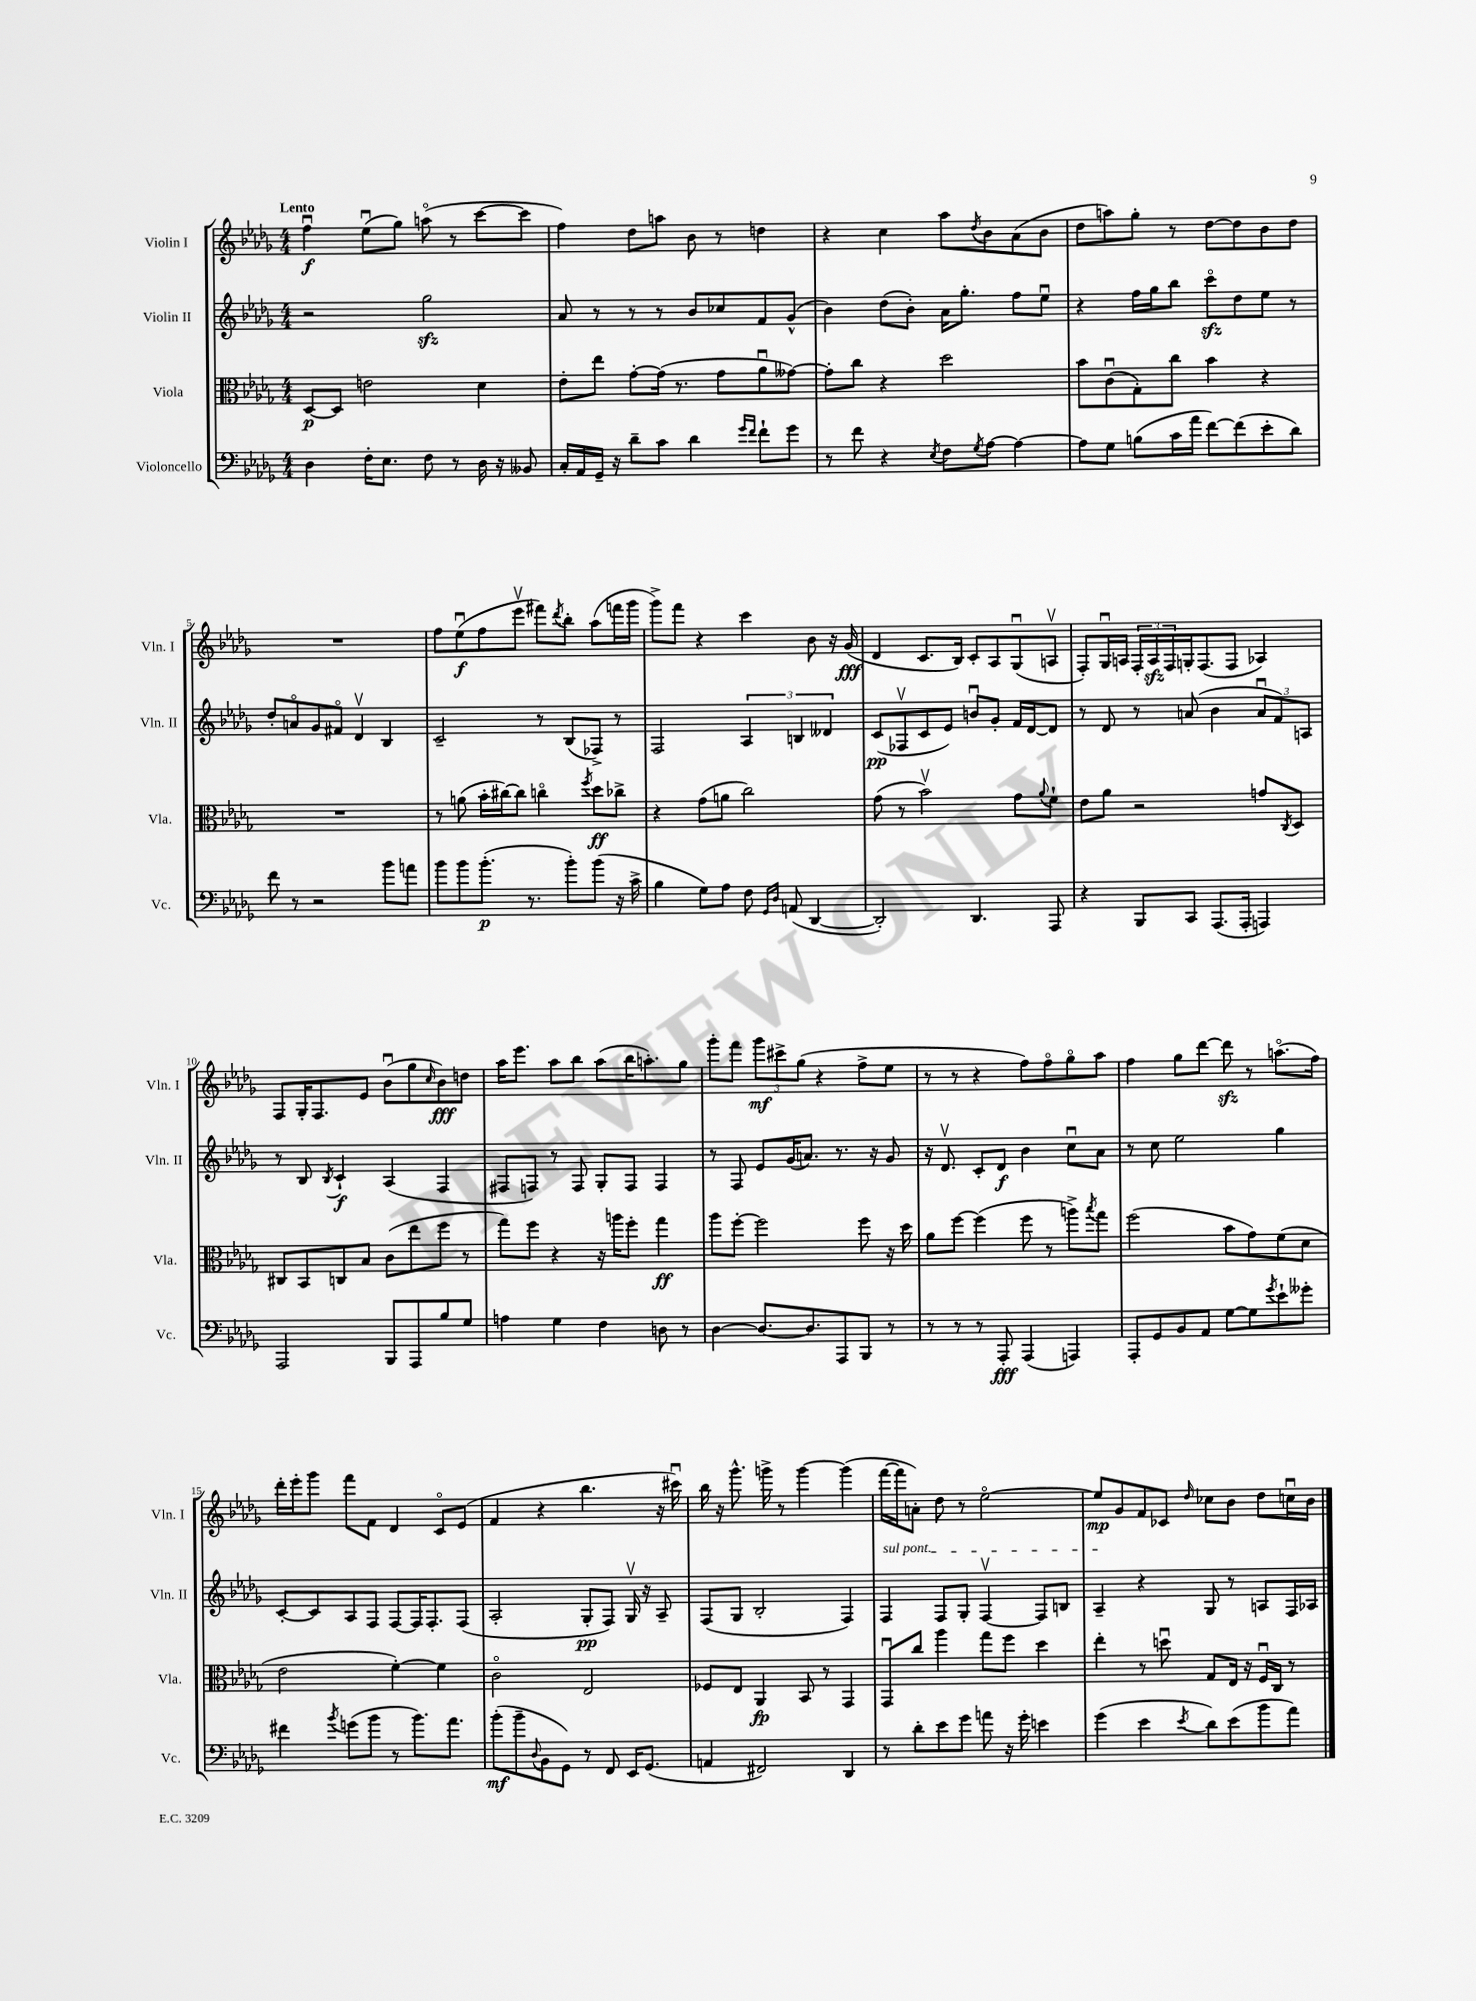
<<
\new StaffGroup <<
\new Staff = "s0" \with { instrumentName = "Violin I" shortInstrumentName = "Vln. I" } {
    \clef treble \key des \major \numericTimeSignature \time 4/4 \tempo "Lento"
    f''4\downbow\f ees''8\downbow( ges''8) a''8\flageolet( r8 c'''8~ c'''8 |
    f''4) des''8 a''8 bes'8 r8 d''4 |
    r4 c''4 aes''8 \acciaccatura { des''8 } bes'8 aes'8( bes'8 |
    des''8 a''8) ges''8-. r8 des''8~ des''8 bes'8 des''8 |
    R1 |
    f''8 ees''8\downbow\f( f''8 ees'''8\upbow fis'''8) \acciaccatura { des'''8 } bes''8-. aes''8( f'''16 ges'''16 |
    ges'''8->) f'''8 r4 c'''4 bes'8 r16 ges'16\fff( |
    des'4 c'8. bes16) c'8-. aes8 ges8\downbow( a8\upbow |
    f8-.) ges16\downbow a16 \tuplet 3/2 { f16-. a16\sfz f16 } g16-. f8.( f8 aes4) |
    f8 ges16-. f8. ees'8 bes'8\downbow( ges''8 \grace { c''16 } bes'8\fff) d''8 |
    aes''16 ees'''8. aes''8 bes''8 aes''8( bes''16 a''8.-.) ges''8 |
    ges'''8-. f'''8 \tuplet 3/2 { ges'''8\mf cis'''8-> ges''8( } r4 f''8-> ees''8 |
    r8 r8 r4 f''8) f''8\flageolet ges''8\flageolet aes''8 |
    f''4 ges''8 des'''8~ des'''8\sfz r8 a''8.\flageolet( f''16) |
    des'''16-. ees'''16-. ges'''8 f'''8 f'8 des'4 c'8\flageolet ees'8( |
    f'4 r4 bes''4. r16 cis'''16\downbow) |
    bes''16 r16 ges'''8.-^ g'''16-> r8 g'''4~ g'''4( |
    f'''16~ f'''16 a'8-.) des''8 r8 ees''2~\flageolet |
    ees''8\mp ges'8 f'8 ces'8 \grace { des''16 } ces''8 bes'8 des''8 c''16\downbow bes'16 \bar "|." |
}
\new Staff = "s1" \with { instrumentName = "Violin II" shortInstrumentName = "Vln. II" } {
    \clef treble \key des \major \numericTimeSignature \time 4/4
    r2 ges''2\sfz |
    aes'8 r8 r8 r8 bes'8 ces''8 f'8 ges'8-^( |
    bes'4) des''8( bes'8-.) aes'16 ges''8.-. f''8 ees''8\downbow |
    r4 f''16 ges''16 bes''8 c'''8\flageolet\sfz des''8 ees''8 r8 |
    des''8-. a'8\flageolet ges'8 fis'8\flageolet des'4\upbow bes4 |
    c'2-- r8 bes8( fes8->) r8 |
    f2 \tuplet 3/2 { aes4 b4 deses'4 } |
    c'8\pp( fes8\upbow c'8 ees'8) b'8\downbow ges'8-. f'16 des'16~ des'8 |
    r8 des'8 r8 a'8( bes'4 \tuplet 3/2 { a'8\downbow f'8) a8 } |
    r8 bes8 \acciaccatura { bes8 } c'4-!\f aes4( f4 |
    fis8 f8) r8 f8 ges8-. f8 f4 |
    r8 f8 ees'8 ges'16( a'8.) r8. r16 ges'8 |
    r16 des'8.\upbow c'8-. des'8\f bes'4 c''8\downbow aes'8 |
    r8 c''8 ees''2 ges''4 |
    c'8~-. c'8 aes8 f8 f8~ f16 f8.-. f8( |
    aes2-. ges8-.\pp f8) ges16\upbow r16 aes8-- |
    f8( ges8 bes2-. f4) |
    \once \override TextSpanner.bound-details.left.text = \markup { \italic "sul pont." } f4\startTextSpan f8 ges8-. f4~\upbow f8 b8 |
    aes4--\stopTextSpan r4 ges8 r8 a8 f16 aes16 \bar "|." |
}
\new Staff = "s2" \with { instrumentName = "Viola" shortInstrumentName = "Vla." } {
    \clef alto \key des \major \numericTimeSignature \time 4/4
    des8~\p des8 e'2 des'4 |
    ees'8-. ees''8 ges'8~-. ges'16( r8. ges'8 aes'8\downbow geses'8~) |
    geses'8-. c''8 r4 des''2 |
    bes'8 c'8\downbow( ges8-.) c''8 bes'4 r4 |
    R1 |
    r8 a'8( bes'16-. cis''16~) cis''8 c''4\flageolet \acciaccatura { f''8 } des''8\ff ces''8-> |
    r4 ges'8( a'8 c''2) |
    ges'8( r8 bes'2\upbow) ges'8 \appoggiatura { aes'8 } f'8-! |
    ees'8 aes'8 r2 g'8 \acciaccatura { c8 } des8 |
    cis8 bes,8 c8 bes8 c'8( ees''8 f''8 r8 |
    ges''8) f''8 r4 r16 a''16 f''8-. ges''4\ff |
    aes''8 f''8~-. f''2 f''8 r16 des''16 |
    aes'8 f''8~ f''4( f''8 r8 a''8->) \acciaccatura { bes''8 } ges''8 |
    f''2( bes'8 ges'8) f'8( des'8 |
    ees'2 f'4~-.) f'4 |
    c'2\flageolet ees2 |
    fes8 ees8 aes,4\fp bes,8 r8 ges,4 |
    ges,8\downbow c''8 aes''4 ges''8 f''8 des''4 |
    ees''4-. r8 d''8\downbow ges8 ees16 r16 f16\downbow c16 r8 \bar "|." |
}
\new Staff = "s3" \with { instrumentName = "Violoncello" shortInstrumentName = "Vc." } {
    \clef bass \key des \major \numericTimeSignature \time 4/4
    des4 f16-. ees8. f8 r8 des16 r16 beses,8 |
    c16-. aes,16 ges,16-- r16 des'8-- c'8 des'4 \grace { ges'16 f'16 } f'8-! ges'8 |
    r8 f'8 r4 \acciaccatura { ees8 } f8 \acciaccatura { ges8 } aes8~ aes4~ |
    aes8 ges8 b8( c'16 aes'16 f'8~) f'8( ees'8-. des'8) |
    f'8 r8 r2 bes'8 a'8 |
    bes'8 bes'8 bes'8.-.\p( r8. bes'8-.) bes'8( r16 c'16-> |
    bes4 ges8) aes8 f8 \grace { ges,16 des16 } a,8( des,4~ |
    des,2-.) des,4. aes,,8 |
    r4 bes,,8 c,8 aes,,8.( aes,,16-. a,,4) |
    aes,,2 bes,,8 aes,,8 bes8 ges8 |
    a4 ges4 f4 d8 r8 |
    des4~ des8.~ des8. aes,,8 bes,,8 r8 |
    r8 r8 r8 aes,,8-.\fff aes,,4( a,,4) |
    aes,,8-. ges,8 bes,8 aes,8 ges8~ ges8 \acciaccatura { ges'8 } ees'8-! geses'8-. |
    fis'4 \acciaccatura { bes'8 } g'8( bes'8 r8 bes'8.) aes'8. |
    bes'8-.\mf( bes'8-- \appoggiatura { des8 } bes,8 ges,8) r8 f,8 ees,16 ges,8.( |
    a,4 fis,2) des,4 |
    r8 des'8-. ees'8 ges'8 a'8 r16 ges'16-. e'4 |
    ges'4( ees'4 \acciaccatura { ees'8 } des'8) ees'8( bes'8 aes'8) \bar "|." |
}
>>
>>
